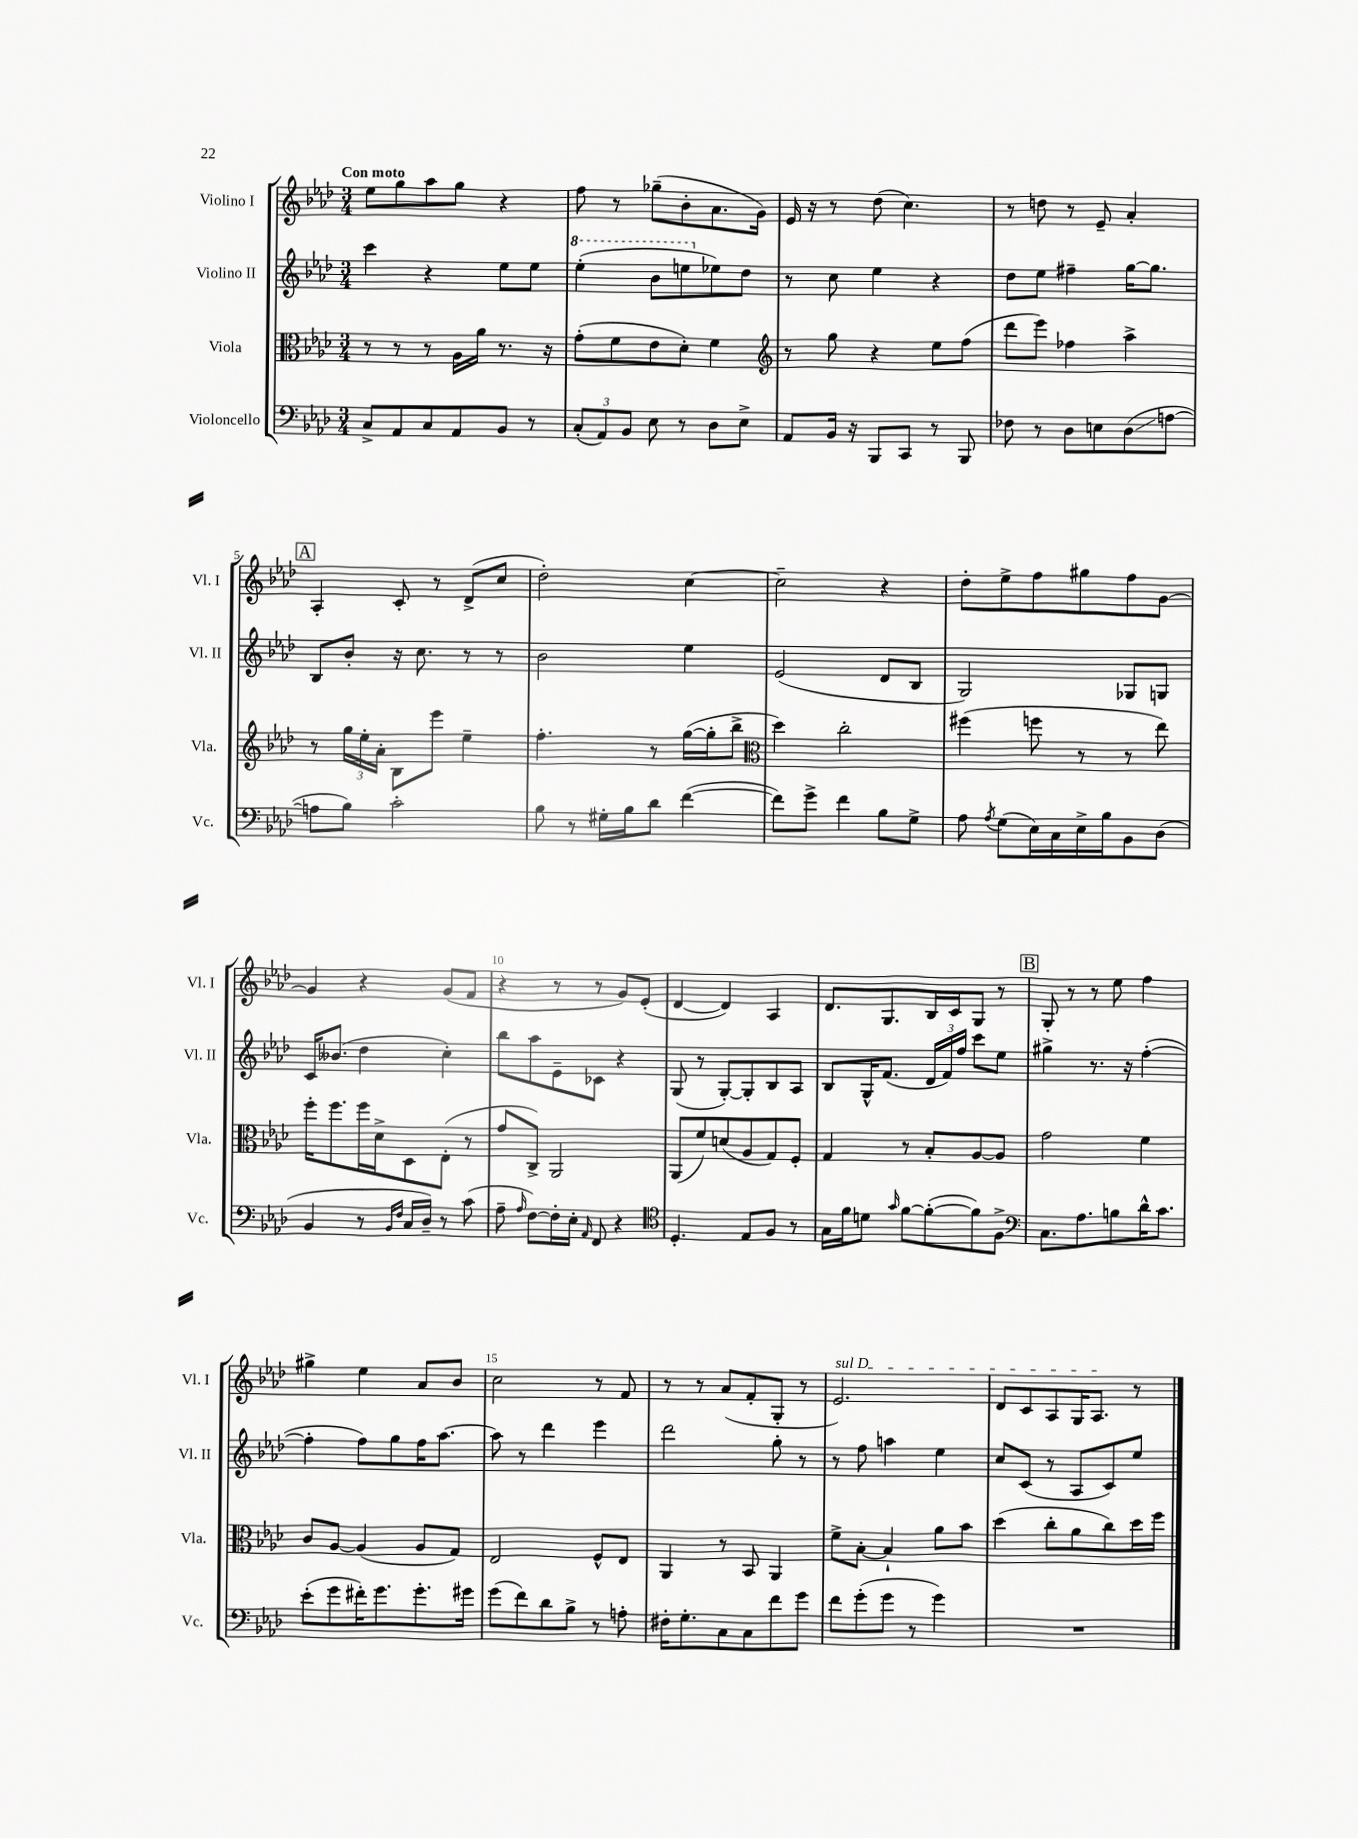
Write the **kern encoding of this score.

**kern	**kern	**kern	**kern
*staff4	*staff3	*staff2	*staff1
*clefF4	*clefC3	*clefG2	*clefG2
*k[b-e-a-d-]	*k[b-e-a-d-]	*k[b-e-a-d-]	*k[b-e-a-d-]
*M3/4	*M3/4	*M3/4	*M3/4
8C^	8r	4ccc	8ee-
8AA-	8r	.	8gg
8C	8r	4r	8aa-
8AA-	16A-	.	8gg
.	16a-	.	.
8BB-	8.r	8ee-	4r
8r	.	8ee-	.
.	16r	.	.
=	=	=	=
(12C'	(8g'	(4eee-'	8ff
12AA-)	.	.	.
.	8f	.	8r
12BB-	.	.	.
8E-	8e-	8bb-	(8gg-~
8r	8d-')	8eee	8b-'
8D-	4f	8ee-)	8.a-
8E-^	.	8dd-	.
.	.	.	16g)
=	=	=	=
*	*clefG2	*	*
8AA-	8r	8r	16e-
.	.	.	16r
16BB-	8gg	8cc	8r
16r	.	.	.
8BBB-	4r	4ee-	(8dd-
8CC	.	.	4.cc)
8r	8ee-	4r	.
8BBB-	(8ff	.	.
=	=	=	=
8F-	8ddd-	8dd-	8r
8r	8eee-)	8ee-	8dd
8D-	4ff-	4ff#~	8r
8E	.	.	8e-~
(8D-	4aa-^	[16gg	4a-'
.	.	8.gg]	.
[8A	.	.	.
=	=	=	=
8A]	8r	8B-	4A-'
8B-)	24gg	8b-'	.
.	24ee-'	.	.
.	24a-'	.	.
2c'	8B-	16r	8c'
.	.	8.cc	.
.	8eee-	.	8r
.	4ee-~	8r	(8d-^
.	.	8r	8cc
=	=	=	=
8B-	4.ff'	2b-	2dd-')
8r	.	.	.
16G#'	.	.	.
16B-	.	.	.
8d-	8r	.	.
([4f	([16gg	4ee-	[4cc
.	16gg']	.	.
.	8bb-^	.	.
=	=	=	=
*	*clefC3	*	*
8f])	4dd-)	(2e-	2cc~]
8g^	.	.	.
4f	2cc'	.	.
8B-	.	8d-	4r
8G^	.	8B-	.
=	=	=	=
8A-	(4ff#	2G)	8dd-'
8qA-	.	.	.
(8G	.	.	8ee-^
16E-)	8ff	.	8ff
16C	.	.	.
16E-^	8r	.	8gg#
16B-	.	.	.
8BB-	8r	8G-	8ff
(8D-	8ee-)	8G	[8g
=	=	=	=
4BB-	16ff'	16c	4g]
.	8.ff	(8.b--	.
8r	16ff	4dd-	4r
.	16d-^	.	.
16qqBB-	.	.	.
16qqF	.	.	.
16C	8D-	.	.
16D-~)	.	.	.
8r	(8E-'	4cc')	(8g
(8c	8r	.	8f
=	=	=	=
8A-~	8g	8bb-	4r
16qqA-	.	.	.
[8F)	8C^)	8aa-	.
16F']	2AA-	8e-~	8r
16E-'	.	.	.
16qqAA-	.	.	.
8FF	.	8c-	8r
4r	.	4r	8g)
.	.	.	(8e-'
=	=	=	=
*clefC4	*	*	*
4.D-'	(8AA-	(8G	[4d-
.	8f)	8r	.
.	(8d	[8G')	4d-])
8E-	8A-	8G']	.
8F	8G)	8B-	4A-
8r	8F'	8A-	.
=	=	=	=
16G	4G	8B-	8.d-
16f	.	.	.
8d	.	16G^^	.
.	.	(8.f	8.G
16qqg	.	.	.
[8f	8r	.	.
(8f'_	8B-'	24d-	16B-
.	.	24f)	.
.	.	.	16c
.	.	24ff	.
8f])	[8A-	8ccc	8G
8F^	8A-]	8ee-	8r
=	=	=	=
*clefF4	*	*	*
8.C	2g	4gg#^	8G'
.	.	.	8r
8.A-	.	.	.
.	.	8.r	8r
8B	.	.	8ee-
.	.	16r	.
16d-^^	4f	([4ff'	4ff
8.c	.	.	.
=	=	=	=
(8e-'	8c	4ff']	4gg#^
8g	[8A-	.	.
16f#')	(4A-]	8ff)	4ee-
8.g	.	.	.
.	.	8gg	.
8.g'	8A-	16ff	8a-
.	.	[8.aa-	.
.	8G)	.	8b-
16g#	.	.	.
=	=	=	=
(8g	2E-	8aa-]	2cc
8f)	.	8r	.
8d-	.	4ddd-	.
8B-^	.	.	.
8r	8F^^	4eee-	8r
8A'	8E-	.	8f
=	=	=	=
16F#'	4AA-	2ddd-	8r
8.G'	.	.	.
.	.	.	8r
8C	8r	.	(8a-
8C	8BB-	.	8f'
8f	4AA-	8gg'	8G'
8g	.	8r	8r
=	=	=	=
8f	8f^	8r	2.e-)
(8g'	[8B-'	8ff	.
8g	4B-`]	4aa	.
8r	.	.	.
4g)	8a-	4ee-	.
.	8b-	.	.
=	=	=	=
2.r	(4dd-	8cc	8d-
.	.	(8c	8c
.	8cc'	8r	8A-
.	8a-	8A-	16G
.	.	.	8.A-
.	8cc)	8c)	.
.	16dd-	8ee-	8r
.	16ff	.	.
==	==	==	==
*-	*-	*-	*-
